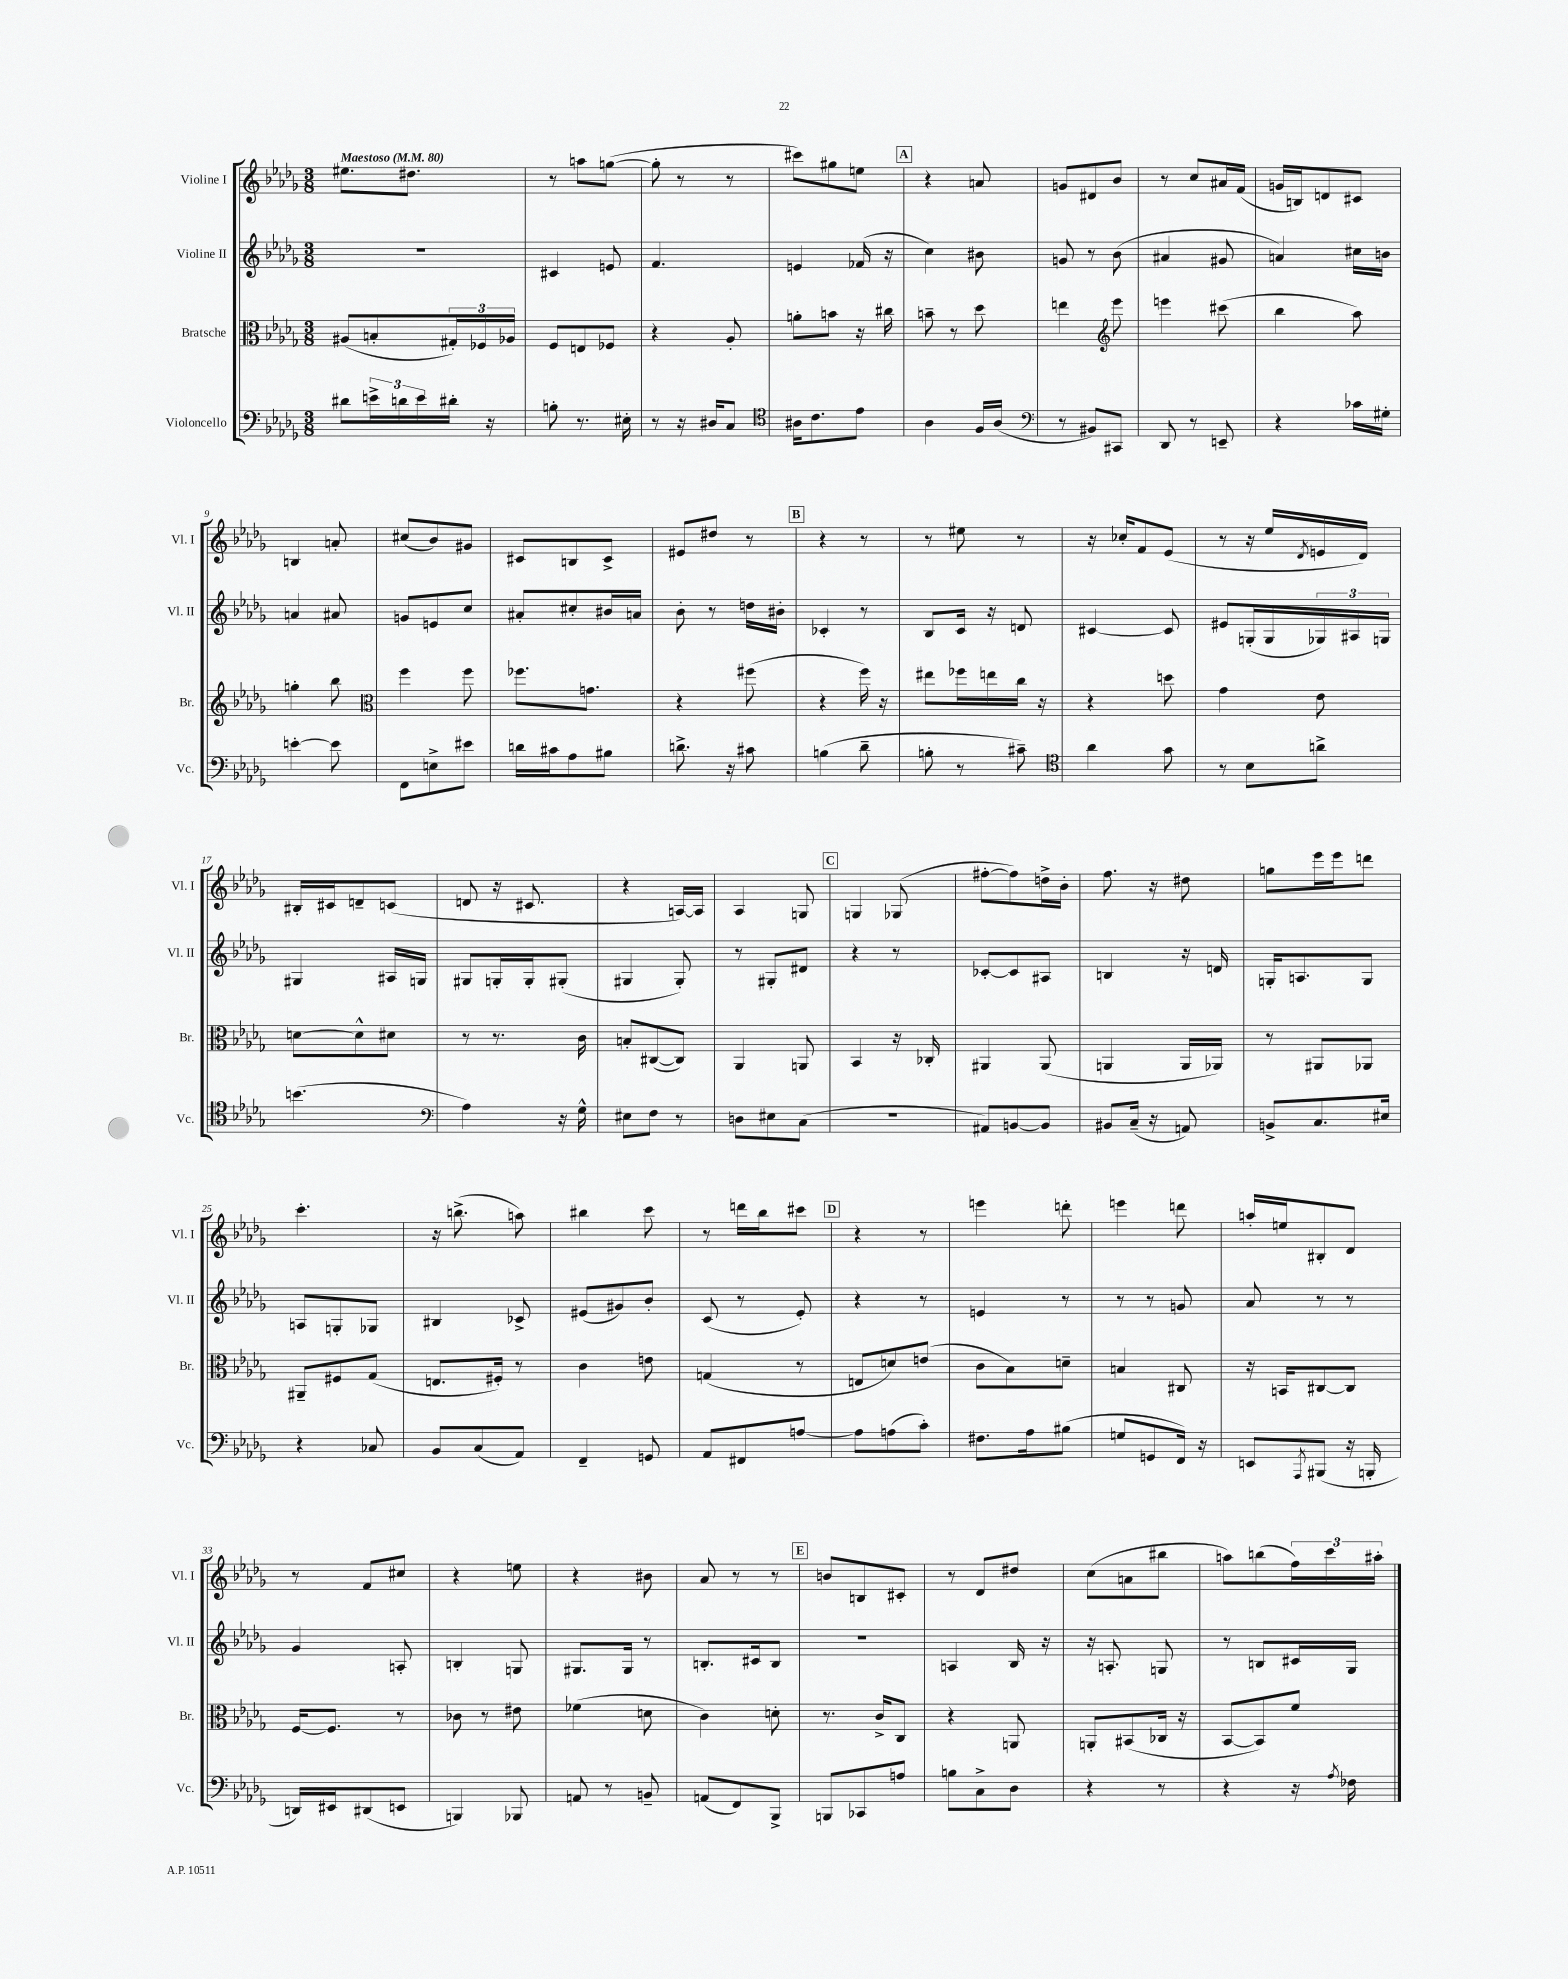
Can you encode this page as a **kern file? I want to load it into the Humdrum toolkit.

**kern	**kern	**kern	**kern
*part4	*part3	*part2	*part1
*staff4	*staff3	*staff2	*staff1
*I"Violoncello	*I"Bratsche	*I"Violine II	*I"Violine I
*I'Vc.	*I'Br.	*I'Vl. II	*I'Vl. I
*clefF4	*clefC3	*clefG2	*clefG2
*k[b-e-a-d-g-]	*k[b-e-a-d-g-]	*k[b-e-a-d-g-]	*k[b-e-a-d-g-]
*M3/8	*M3/8	*M3/8	*M3/8
*MM80	*MM80	*MM80	*MM80
=1	=1	=1	=1
!	!	!	!LO:TX:a:B:t=Maestoso
8d#X\L	(8A#X/L	4.r	8.ee#X\L
24en^\L	8Bn'/	.	.
24dn\	.	.	.
.	.	.	8.dd#X\J
24e\	.	.	.
16d#X'\JJ	24G#X'/L)	.	.
.	24F-X/	.	.
16r	.	.	.
.	24A-X/JJ	.	.
=2	=2	=2	=2
8Bn'\	8F/L	4c#X/	8r
8.r	8En/	.	8aan\L
.	8F-X/J	8en/	([8ggn\J
16E#X'\	.	.	.
=3	=3	=3	=3
8r	4r	4.f/	8gg'\]
16r	.	.	8r
16D#X/KL	.	.	.
8C/J	8A-'/	.	8r
=4	=4	=4	=4
*clefC4	*	*	*
16A#X\KL	8an'\L	4en/	8ccc#X\L)
8.c\	.	.	.
.	8bn\J	.	8gg#X\
8e-\J	16r	(16f-X/	8een\J
.	16cc#X\	16r	.
!!LO:REH:place=s1:t=A
=5	=5	=5	=5
4A-\	8bn~\	4cc\)	4r
.	8r	.	.
16F/LL	8dd-\	8b#X\	8an/
(16A-/JJ	.	.	.
=6	=6	=6	=6
*clefF4	*	*	*
8r	4een\	8gn/	8gn/L
8BB#X/L)	.	8r	8d#X/
*	*clefG2	*	*
8CC#X/J	8eee-\	(8b-\	8b-/J
=7	=7	=7	=7
8DD-/	4eeen\	4a#X/	8r
8r	.	.	8cc/L
8EEn~/	(8ccc#X\	8g#X/	16a#X/L
.	.	.	(16f/JJ
=8	=8	=8	=8
4r	4bb-\	4an/)	16gn/LL
.	.	.	16Bn/J)
.	.	.	8dn/
16c-X\LL	8aa-\)	16cc#X\LL	8c#X/J
16G#X'\JJ	.	16bn\JJ	.
!!LO:LB:g=z
=9	=9	=9	=9
[4en'\	4ggn'\	4an/	4Bn/
8e\]	8bb-\	8a#X/	8an'/
=10	=10	=10	=10
*	*clefC3	*	*
8FF\L	4ff\	8gn/L	(8cc#X/L
8En^\	.	8en/	8b-/)
8e#X\J	8ff\	8cc/J	8g#X/J
=11	=11	=11	=11
16dn\LL	8.ff-X\L	8a#X'/L	8c#X/L
16c#X\J	.	.	.
8A-\	.	8cc#X'/	8Bn/
.	8.gn\J	.	.
8B#X\J	.	16b#X/L	8c#^/J
.	.	16an/JJ	.
=12	=12	=12	=12
8.dn^\	4r	8b-'\	8e#X/L
.	.	8r	8dd#X/J
16r	.	.	.
8c#X\	(8ff#X\	16ddn\LL	8r
.	.	16b#X'\JJ	.
!!LO:REH:place=s1:t=B
=13	=13	=13	=13
(4Bn\	4r	4c-X'/	4r
8d-~\	16ff\)	8r	8r
.	16r	.	.
=14	=14	=14	=14
8Bn'\	8ee#X\L	8B-/L	8r
8r	16ff-X\L	16c/Jk	8ee#X\
.	16een\	16r	.
8c#X~\)	16cc\JJ	8dn/	8r
.	16r	.	.
=15	=15	=15	=15
*clefC4	*	*	*
4a-\	4r	[4c#X/	16r
.	.	.	16cc-X'/KL
.	.	.	8f/
8g-\	8ddn\	8c#/]	(8e-/J
=16	=16	=16	=16
8r	4g-\	8e#X/L	8r
8B-\L	.	(16Gn'/L	16r
.	.	16G/	16ee-/LL
.	.	.	8qd-/
8an^\J	8e-\	24G-X/)	16en/
.	.	24A#X/	.
.	.	.	16d-/JJ)
.	.	24Gn/JJ	.
!!LO:LB:g=z
=17	=17	=17	=17
(4.bn\	[8dn\L	4G#X/	16B#X'/LL
.	.	.	16c#X/J
.	8d^^\]	.	8dn~/
.	8d#X\J	16A#X/LL	(8cn/J
.	.	16Gn/JJ	.
=18	=18	=18	=18
*clefF4	*	*	*
4A-\)	8r	8G#X/L	8dn/
.	8.r	16Gn'/L	16r
.	.	16G'/J	8.c#X/
16r	.	(8G#X'/J	.
16G-^^\	16c\	.	.
=19	=19	=19	=19
8E#X\L	8Bn'/L	4G#X/	4r
8F\J	([8C#X/	.	.
8r	8C#/J])	8G#'/)	[16An/LL)
.	.	.	16A/JJ]
=20	=20	=20	=20
8Dn\L	4AA-/	8r	4A-/
8E#X\	.	8G#X'/L	.
(8C\J	8AAn/	8d#X/J	8Gn/
!!LO:REH:place=s1:t=C
=21	=21	=21	=21
4.r	4BB-/	4r	4Gn/
.	16r	8r	(8G-X/
.	16C-X'/	.	.
=22	=22	=22	=22
8AA#X/L)	4AA#X/	[8c-X'/L	[8ff#X'\L
[8BBn/	.	8c-/]	8ff#\])
8BB/J]	(8AA#/	8A#X/J	16ddn^\L
.	.	.	16b-'\JJ
=23	=23	=23	=23
8BB#X/L	4AAn/	4Bn/	8.ff\
(16C~/Jk	.	.	.
16r	.	.	16r
8AAn/)	16AA/LL	16r	8dd#X\
.	16AA-X/JJ)	16dn/	.
=24	=24	=24	=24
8BBn^/L	8r	16Gn'/KL	8ggn\L
.	.	8.An/	.
8.C/	8AA#X/L	.	16eee-\L
.	.	.	16eee-\J
.	8AA-X/J	8G/J	8dddn\J
16E#X/Jk	.	.	.
!!LO:LB:g=z
=25	=25	=25	=25
4r	8AA#X~/L	8An/L	4.ccc'\
.	8F#X/	8Gn'/	.
8C-X/	(8G-/J	8G-X/J	.
=26	=26	=26	=26
8BB-/L	8.En/L	4B#X/	16r
.	.	.	(8.bbn^\
(8C/	.	.	.
.	16F#X'/Jk)	.	.
8AA-/J)	8r	8c-X^/	8aan\)
=27	=27	=27	=27
4FF~/	4c\	(8e#X/L	4bb#X\
.	.	8g#X/)	.
8GGn/	8en\	8b-'/J	8ccc\
=28	=28	=28	=28
8AA-/L	(4Gn/	(8c/	8r
8FF#X/	.	8r	16dddn\LL
.	.	.	16bb-\J
[8An/J	8r	8e-'/)	8ccc#X\J
!!LO:REH:place=s1:t=D
=29	=29	=29	=29
8A\L]	8En/L	4r	4r
(8An\	8dn/)	.	.
8c'\J)	(8en/J	8r	8r
=30	=30	=30	=30
8.F#X\L	8c\L	4en/	4eeen\
.	8B-\)	.	.
16A-\k	.	.	.
(8B#X\J	8dn~\J	8r	8dddn'\
=31	=31	=31	=31
8Gn/L	4Bn/	8r	4eeen\
8GGn/	.	8r	.
16FF/Jk)	8C#X/	8gn/	8dddn\
16r	.	.	.
=32	=32	=32	=32
8EEn/L	16r	8a-/	16aan'/LL
.	16BBn/KL	.	16een/J
8qAAA-/	.	.	.
(8BBB#X/J	[8C#X/	8r	8B#X'/
16r	8C#/J]	8r	8d-/J
16BBBn'/	.	.	.
!!LO:LB:g=z
=33	=33	=33	=33
16DDn/LL)	[16F/KL	4g-/	8r
16EE#X/J	8.F/J]	.	.
(8DD#X/	.	.	8f/L
8EEn/J	8r	8An'/	8cc#X/J
=34	=34	=34	=34
4BBBn/)	8c-X\	4Bn'/	4r
.	8r	.	.
8BBB-X/	8e#X\	8Gn/	8een\
=35	=35	=35	=35
8AAn/	(4f-X\	8.G#X/L	4r
8r	.	.	.
.	.	16G#/Jk	.
8BBn~/	8dn\	8r	8b#X\
=36	=36	=36	=36
(8AAn/L	4c\)	8.Bn'/L	8a-/
8FF/)	.	.	8r
.	.	16c#X/k	.
8BBB-^/J	8dn'\	8B/J	8r
!!LO:REH:place=s1:t=E
=37	=37	=37	=37
8BBBn/L	8.r	4.r	8bn/L
8CC-X/	.	.	8Bn/
.	16c^/KL	.	.
8An/J	8C/J	.	8c#X'/J
=38	=38	=38	=38
8Bn\L	4r	4An/	8r
8C^\	.	.	8d-/L
8D-\J	8AAn/	16B-/	8dd#X/J
.	.	16r	.
=39	=39	=39	=39
4r	8AAn'/L	16r	(8cc\L
.	.	8.An'/	.
.	(8BB#X/	.	8an\
8r	16C-X/Jk	8Gn/	8bb#X\J
.	16r	.	.
=40	=40	=40	=40
4r	[8BB-/L	8r	8aan\L)
.	8BB-/])	8Bn/L	(8bbn\
16r	8f/J	16c#X/L	24ff\L)
.	.	.	24ccc\
8qA-/	.	.	.
16F-X\	.	16G-/JJ	.
.	.	.	24aa#X'\JJ
==	==	==	==
*-	*-	*-	*-
